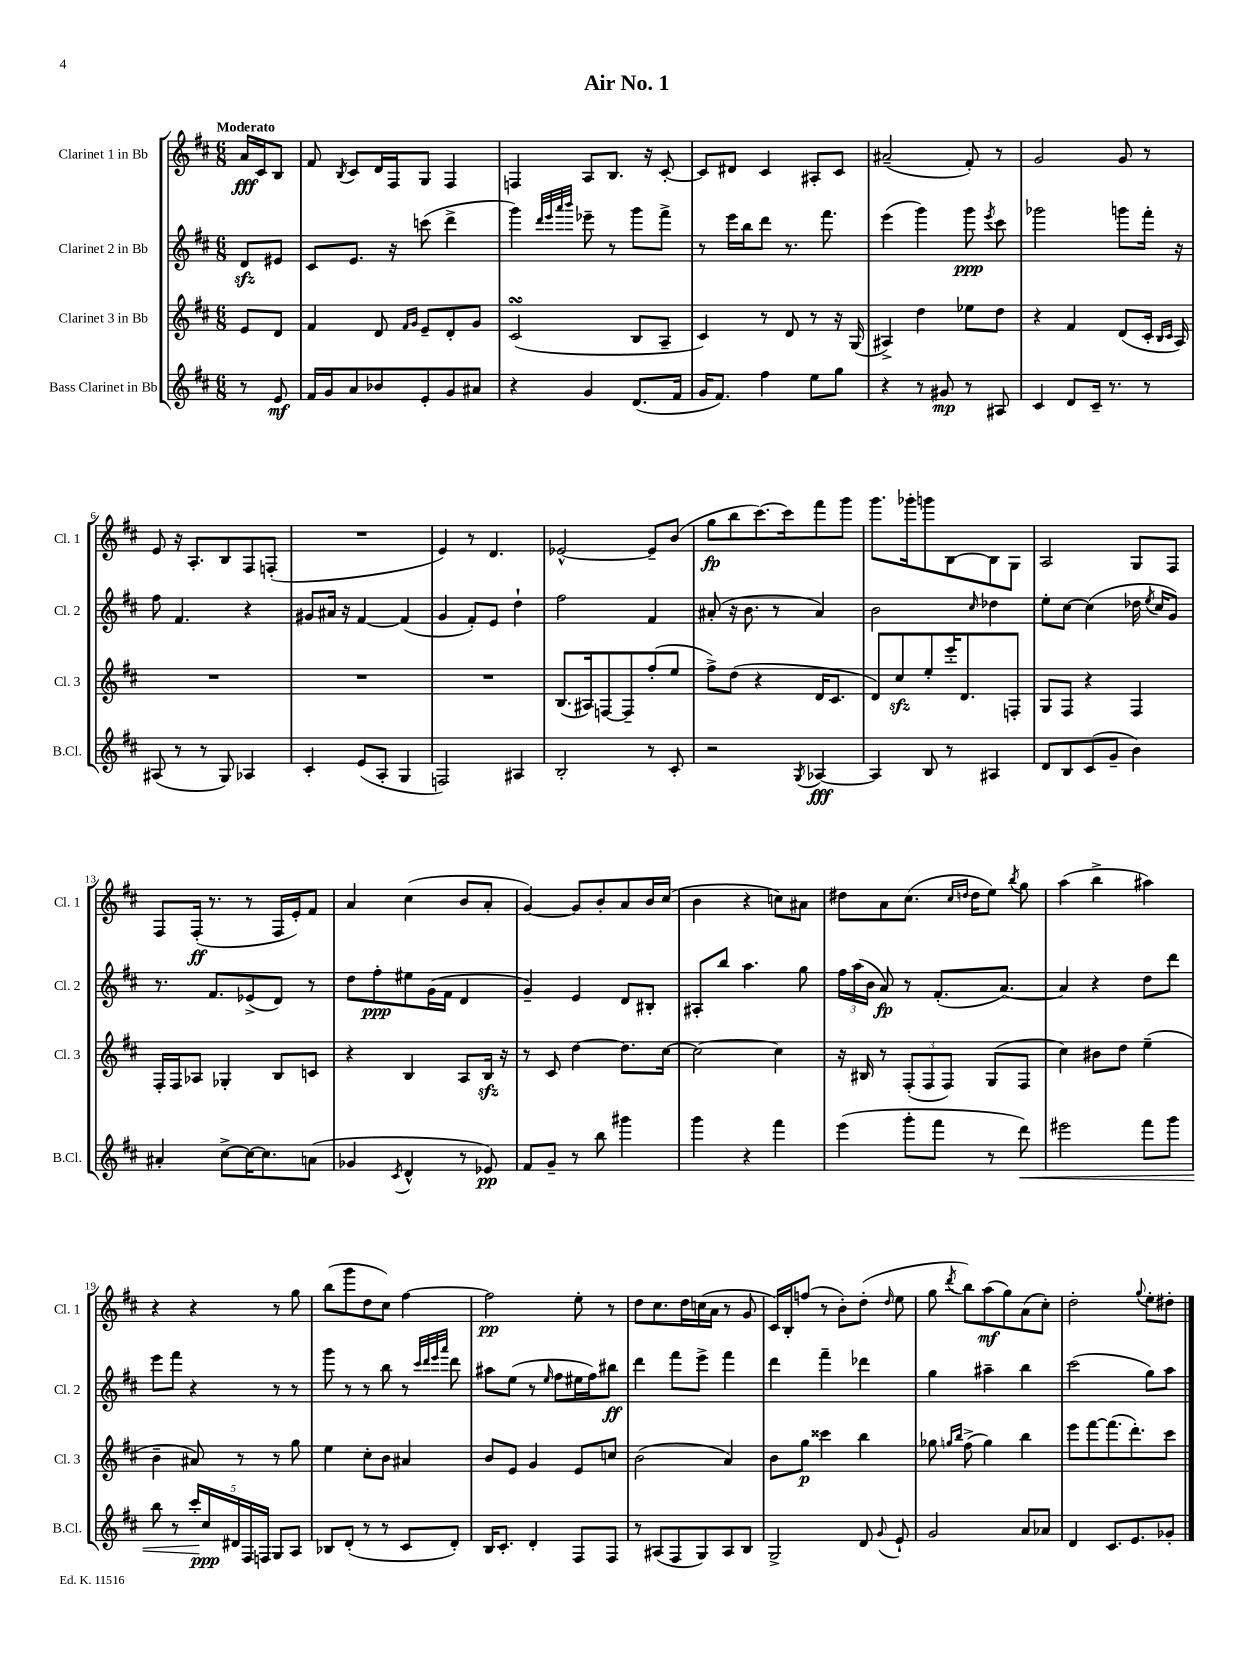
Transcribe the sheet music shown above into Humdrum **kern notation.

**kern	**dynam	**kern	**dynam	**kern	**dynam	**kern	**dynam
*part4	*part4	*part3	*part3	*part2	*part2	*part1	*part1
*staff4	*staff4	*staff3	*staff3	*staff2	*staff2	*staff1	*staff1
*I"Bass Clarinet in Bb	*	*I"Clarinet 3 in Bb	*	*I"Clarinet 2 in Bb	*	*I"Clarinet 1 in Bb	*
*I'B.Cl.	*	*I'Cl. 3	*	*I'Cl. 2	*	*I'Cl. 1	*
*clefG2	*	*clefG2	*	*clefG2	*	*clefG2	*
*k[f#c#]	*	*k[f#c#]	*	*k[f#c#]	*	*k[f#c#]	*
*M6/8	*	*M6/8	*	*M6/8	*	*M6/8	*
=	=	=	=	=	=	=	=
!	!	!	!	!	!	!LO:TX:a:B:t=Moderato	!
8r	.	8e/L	.	8dzz/L	.	16a/LL	fff
.	.	.	.	.	.	16c#/J	.
8e/	mf	8d/J	.	8e#X/J	.	8B/J	.
=1	=1	=1	=1	=1	=1	=1	=1
16f#/LL	.	4f#/	.	8c#/L	.	8f#/	.
16g/J	.	.	.	.	.	.	.
.	.	.	.	.	.	8qB/	.
8a/	.	.	.	8.e/J	.	8c#/L	.
8b-X/	.	8d/	.	.	.	16d/L	.
.	.	.	.	16r	.	16F#/J	.
.	.	16qqf#/LL	.	.	.	.	.
.	.	16qqg/JJ	.	.	.	.	.
8e'/	.	8e~/L	.	(8cccn\	.	8G/J	.
8g/	.	8d'/	.	4ddd^\	.	4F#/	.
8a#X/J	.	8g/J	.	.	.	.	.
=2	=2	=2	=2	=2	=2	=2	=2
4r	.	(2c#sSsS/	.	4ggg\)	.	4Fn/	.
.	.	.	.	32qqddd/LLL	.	.	.
.	.	.	.	32qqeee/	.	.	.
.	.	.	.	32qqaaa/	.	.	.
.	.	.	.	32qqbbb/JJJ	.	.	.
4g/	.	.	.	8eee-X~\	.	8A/L	.
.	.	.	.	8r	.	8.B/J	.
(8.d/L	.	8B/L	.	8ggg\L	.	.	.
.	.	.	.	.	.	16r	.
.	.	8A~/J	.	8fff#^\J	.	[8c#'/	.
16f#/Jk	.	.	.	.	.	.	.
=3	=3	=3	=3	=3	=3	=3	=3
16g/KL	.	4c#/)	.	8r	.	8c#/L]	.
8.f#/J)	.	.	.	.	.	.	.
.	.	.	.	16eee\LL	.	8d#X/J	.
.	.	.	.	16bb\J	.	.	.
4ff#\	.	8r	.	8ddd\J	.	4c#/	.
.	.	8d/	.	8.r	.	.	.
8ee\L	.	8r	.	.	.	8A#X'/L	.
.	.	.	.	8.fff#\	.	.	.
8gg\J	.	16r	.	.	.	8c#/J	.
.	.	(16G/	.	.	.	.	.
=4	=4	=4	=4	=4	=4	=4	=4
4r	.	4A#X^/)	.	(4eee\	.	(2a#X~/	.
8r	.	4dd\	.	4ggg\)	.	.	.
8g#X/	mp	.	.	.	.	.	.
8r	.	8ee-X\L	.	8ggg\	ppp	8f#'/)	.
.	.	.	.	8qeee/	.	.	.
8A#X/	.	8dd\J	.	8ccc#\	.	8r	.
=5	=5	=5	=5	=5	=5	=5	=5
4c#/	.	4r	.	2ggg-X\	.	2g/	.
8d/L	.	4f#/	.	.	.	.	.
16c#~/Jk	.	.	.	.	.	.	.
8.r	.	.	.	.	.	.	.
.	.	(8d/L	.	8gggn\L	.	8g/	.
8r	.	16c#'/Jk	.	16fff#'\Jk	.	8r	.
.	.	16qqB/LL	.	.	.	.	.
.	.	16qqc#/JJ	.	.	.	.	.
.	.	16A/)	.	16r	.	.	.
!!LO:LB:g=z
=6	=6	=6	=6	=6	=6	=6	=6
(8A#X/	.	2.r	.	8ff#\	.	8e/	.
8r	.	.	.	4.f#/	.	16r	.
.	.	.	.	.	.	8.A'/L	.
8r	.	.	.	.	.	.	.
8G/)	.	.	.	.	.	8B/	.
4A-X/	.	.	.	4r	.	8F#/	.
.	.	.	.	.	.	(8Fn'/J	.
=7	=7	=7	=7	=7	=7	=7	=7
4c#'/	.	2.r	.	8g#X/L	.	2.r	.
.	.	.	.	16a#X/Jk	.	.	.
.	.	.	.	16r	.	.	.
(8e/L	.	.	.	[4f#/	.	.	.
8A'/J	.	.	.	.	.	.	.
4G/	.	.	.	(4f#/]	.	.	.
=8	=8	=8	=8	=8	=8	=8	=8
2Fn/)	.	2.r	.	4g/	.	4e/)	.
.	.	.	.	8f#'/L)	.	8r	.
.	.	.	.	8e/J	.	4.d/	.
4A#X/	.	.	.	4dd`\	.	.	.
=9	=9	=9	=9	=9	=9	=9	=9
2B'/	.	(8.B/L	.	2ff#\	.	[2e-X^^/	.
.	.	16A#X/k)	.	.	.	.	.
.	.	[8Fn/	.	.	.	.	.
.	.	8F~/]	.	.	.	.	.
8r	.	(8ff#'/	.	4f#/	.	8e-~/L]	.
8c#'/	.	8ee/J	.	.	.	(8b/J	.
=10	=10	=10	=10	=10	=10	=10	=10
2r	.	8ff#^\L)	.	(8a#X'/	.	8gg\L	fp
.	.	(8dd\J	.	16r	.	8bb\	.
.	.	.	.	8.b\	.	.	.
.	.	4r	.	.	.	[8.ccc#\)	.
.	.	.	.	8r	.	.	.
.	.	.	.	.	.	16ccc#\k]	.
8qG/	.	.	.	.	.	.	.
[4A-X/	fff	16d/KL	.	4a#/)	.	8fff#\	.
.	.	8.c#/J	.	.	.	.	.
.	.	.	.	.	.	8ggg\J	.
=11	=11	=11	=11	=11	=11	=11	=11
4A-/]	.	8d/L)	.	2b\	.	8.ggg\L	.
.	.	8cc#zz/	.	.	.	.	.
.	.	.	.	.	.	16ggg-X'\k	.
8B/	.	8ee'/	.	.	.	8gggn\	.
8r	.	16eee'/K	.	.	.	[8B\	.
.	.	8.d/	.	.	.	.	.
.	.	.	.	16qqcc#/	.	.	.
4A#X/	.	.	.	4dd-X\	.	8B\]	.
.	.	8Fn'/J	.	.	.	8G\J	.
=12	=12	=12	=12	=12	=12	=12	=12
8d/L	.	8G/L	.	8ee'\L	.	2A/	.
8B/	.	8F#/J	.	[8cc#\J	.	.	.
(8c#/	.	4r	.	(4cc#\]	.	.	.
8g~/J	.	.	.	.	.	.	.
4b\)	.	4F#/	.	16dd-X\	.	8G/L	.
.	.	.	.	8qee/	.	.	.
.	.	.	.	16cc#/KL	.	.	.
.	.	.	.	8g/J)	.	8F#/J	.
!!LO:LB:g=z
=13	=13	=13	=13	=13	=13	=13	=13
4a#X'/	.	16F#'/LL	.	8.r	.	8F#/L	.
.	.	16F#/J	.	.	.	.	.
.	.	8A-X/J	.	.	.	(16F#'/Jk	ff
.	.	.	.	8.f#/L	.	8.r	.
[8cc#^\L	.	4G-X'/	.	.	.	.	.
16cc#\K_	.	.	.	(8e-X^/	.	8r	.
8.cc#\]	.	.	.	.	.	.	.
.	.	8B/L	.	8d/J)	.	16F#/LL	.
.	.	.	.	.	.	16e'/J)	.
(8an\J	.	8cn/J	.	8r	.	8f#/J	.
=14	=14	=14	=14	=14	=14	=14	=14
4g-X/	.	4r	.	8dd\L	.	4a/	.
.	.	.	.	8ff#'\	ppp	.	.
8qc#/	.	.	.	.	.	.	.
4d^^/	.	4B/	.	8ee#X\	.	(4cc#\	.
.	.	.	.	(16g\L	.	.	.
.	.	.	.	16f#\JJ	.	.	.
8r	.	8A/L	.	4d/	.	8b/L	.
8e-X/)	pp	16Bzz/Jk	.	.	.	8a'/J	.
.	.	16r	.	.	.	.	.
=15	=15	=15	=15	=15	=15	=15	=15
8f#/L	.	8r	.	4g~/)	.	[4g/)	.
8g~/J	.	8c#/	.	.	.	.	.
8r	.	[4dd\	.	4e/	.	8g/L]	.
8bb\	.	.	.	.	.	8b'/	.
4ggg#X\	.	8.dd\L]	.	8d/L	.	8a/	.
.	.	.	.	8B#X'/J	.	16b/L	.
.	.	[16cc#\Jk	.	.	.	(16cc#/JJ	.
=16	=16	=16	=16	=16	=16	=16	=16
4ggg\	.	2cc#\_	.	8A#X'/L	.	4b\	.
.	.	.	.	8bb/J	.	.	.
4r	.	.	.	4.aa\	.	4r	.
4fff#\	.	4cc#\]	.	.	.	8ccn\L)	.
.	.	.	.	8gg\	.	8a#X\J	.
=17	=17	=17	=17	=17	=17	=17	=17
(4eee\	.	16r	.	24ff#\LL	.	8dd#X\L	.
.	.	.	.	(24aa\	.	.	.
.	.	16B#X/	.	.	.	.	.
.	.	.	.	24b\JJ	.	.	.
.	.	8r	.	8a/)	fp	8a\	.
8ggg'\L	.	(12F#'/L	.	8r	.	(8.cc#\J	.
.	.	12F#/	.	.	.	.	.
8fff#\J	.	.	.	(8.f#'/L	.	.	.
.	.	12F#/J)	.	.	.	.	.
.	.	.	.	.	.	16qqcc#/LL	.
.	.	.	.	.	.	16qqddn/JJ	.
.	.	.	.	.	.	16dd\KL	.
8r	.	(8G/L	.	.	.	8ee\J)	.
.	.	.	.	[8.a/J)	.	.	.
.	.	.	.	.	.	8qbb/	.
!	!LO:HP:b	!	!	!	!	!	!
8ddd\)	<	8F#/J	.	.	.	8gg\	.
=18	=18	=18	=18	=18	=18	=18	=18
2eee#X\	.	4cc#\)	.	4a/]	.	(4aa\	.
.	.	8b#X\L	.	4r	.	4bb^\	.
.	.	8dd\J	.	.	.	.	.
8fff#\L	.	(4ee~\	.	8dd\L	.	4aa#X\)	.
8ggg\J	.	.	.	8ddd\J	.	.	.
!!LO:LB:g=z
=19	=19	=19	=19	=19	=19	=19	=19
8bb\	.	4b~\	.	8eee\L	.	4r	.
8r	.	.	.	8fff#\J	.	.	.
20ccc#'/LL	.	8a#X/)	.	4r	.	4r	.
20cc#/	[ ppp	.	.	.	.	.	.
20d#X/	.	.	.	.	.	.	.
.	.	8r	.	.	.	.	.
20F#/	.	.	.	.	.	.	.
20Fn/JJ	.	.	.	.	.	.	.
8G/L	.	8r	.	8r	.	8r	.
8A/J	.	8gg\	.	8r	.	8gg\	.
=20	=20	=20	=20	=20	=20	=20	=20
8B-X/L	.	4ee\	.	8ggg\	.	(8bb\L	.
(8d'/J	.	.	.	8r	.	8ggg\	.
8r	.	8cc#'\L	.	8r	.	8dd\	.
8r	.	8b\J	.	8bb\	.	8cc#\J)	.
8c#/L	.	4a#X/	.	8r	.	[4ff#\	.
.	.	.	.	32qqccc#/LLL	.	.	.
.	.	.	.	32qqddd/	.	.	.
.	.	.	.	32qqeee/	.	.	.
.	.	.	.	32qqaaa/JJJ	.	.	.
8d'/J)	.	.	.	8ddd\	.	.	.
=21	=21	=21	=21	=21	=21	=21	=21
16B/KL	.	8b/L	.	8aa#X\L	.	2ff#\]	pp
8.c#'/J	.	.	.	.	.	.	.
.	.	8e/J	.	(8ee\J	.	.	.
4d'/	.	4g/	.	8r	.	.	.
.	.	.	.	16qqee/	.	.	.
.	.	.	.	8ff#\L	.	.	.
8F#/L	.	8e/L	.	16ee#X\L	.	8ee'\	.
.	.	.	.	16ff#\J)	.	.	.
8F#/J	.	8ccn/J	.	8bb#X\J	ff	8r	.
=22	=22	=22	=22	=22	=22	=22	=22
8r	.	(2b\	.	4ddd\	.	8dd\L	.
(8A#X/L	.	.	.	.	.	8.cc#\	.
8F#/	.	.	.	8fff#\L	.	.	.
.	.	.	.	.	.	16dd\L	.
8G/)	.	.	.	8eee^\J	.	(16ccn\	.
.	.	.	.	.	.	16a\JJ	.
8A#/	.	4a/)	.	4fff#\	.	8r	.
8B/J	.	.	.	.	.	8g/	.
=23	=23	=23	=23	=23	=23	=23	=23
2G^/	.	8b\L	.	4ddd\	.	16c#/LL)	.
.	.	.	.	.	.	16B'/J	.
.	.	8gg\J	p	.	.	(8ffn/J	.
.	.	4ccc##X\	.	4fff#~\	.	8r	.
.	.	.	.	.	.	8b'\L)	.
8d/	.	4bb\	.	4ddd-X\	.	(8dd'\J	.
8qqg/	.	.	.	.	.	16qqdd/	.
8e`/	.	.	.	.	.	8ee\	.
=24	=24	=24	=24	=24	=24	=24	=24
2g/	.	8gg-X\	.	4gg\	.	8gg\	.
.	.	16qqggn/LL	.	.	.	.	.
.	.	16qqbb/JJ	.	.	.	8qddd/	.
.	.	(8ff#^\	.	.	.	8bb\L)	.
.	.	4gg\)	.	4aa#X~\	.	(8aa\	mf
.	.	.	.	.	.	8gg\)	.
8a/L	.	4bb\	.	4bb\	.	(8a\	.
8a-X/J	.	.	.	.	.	8cc#'\J)	.
=25	=25	=25	=25	=25	=25	=25	=25
4d/	.	8eee\L	.	(2ccc#\	.	2dd'\	.
.	.	[8fff#\	.	.	.	.	.
8.c#/L	.	(8.fff#\]	.	.	.	.	.
8.e/	.	8.ddd'\)	.	.	.	.	.
.	.	.	.	.	.	8qqgg/	.
.	.	.	.	8gg\L)	.	8ee'\L	.
8g-X'/J	.	8ccc#\J	.	8aa\J	.	8dd#X'\J	.
==	==	==	==	==	==	==	==
*-	*-	*-	*-	*-	*-	*-	*-
